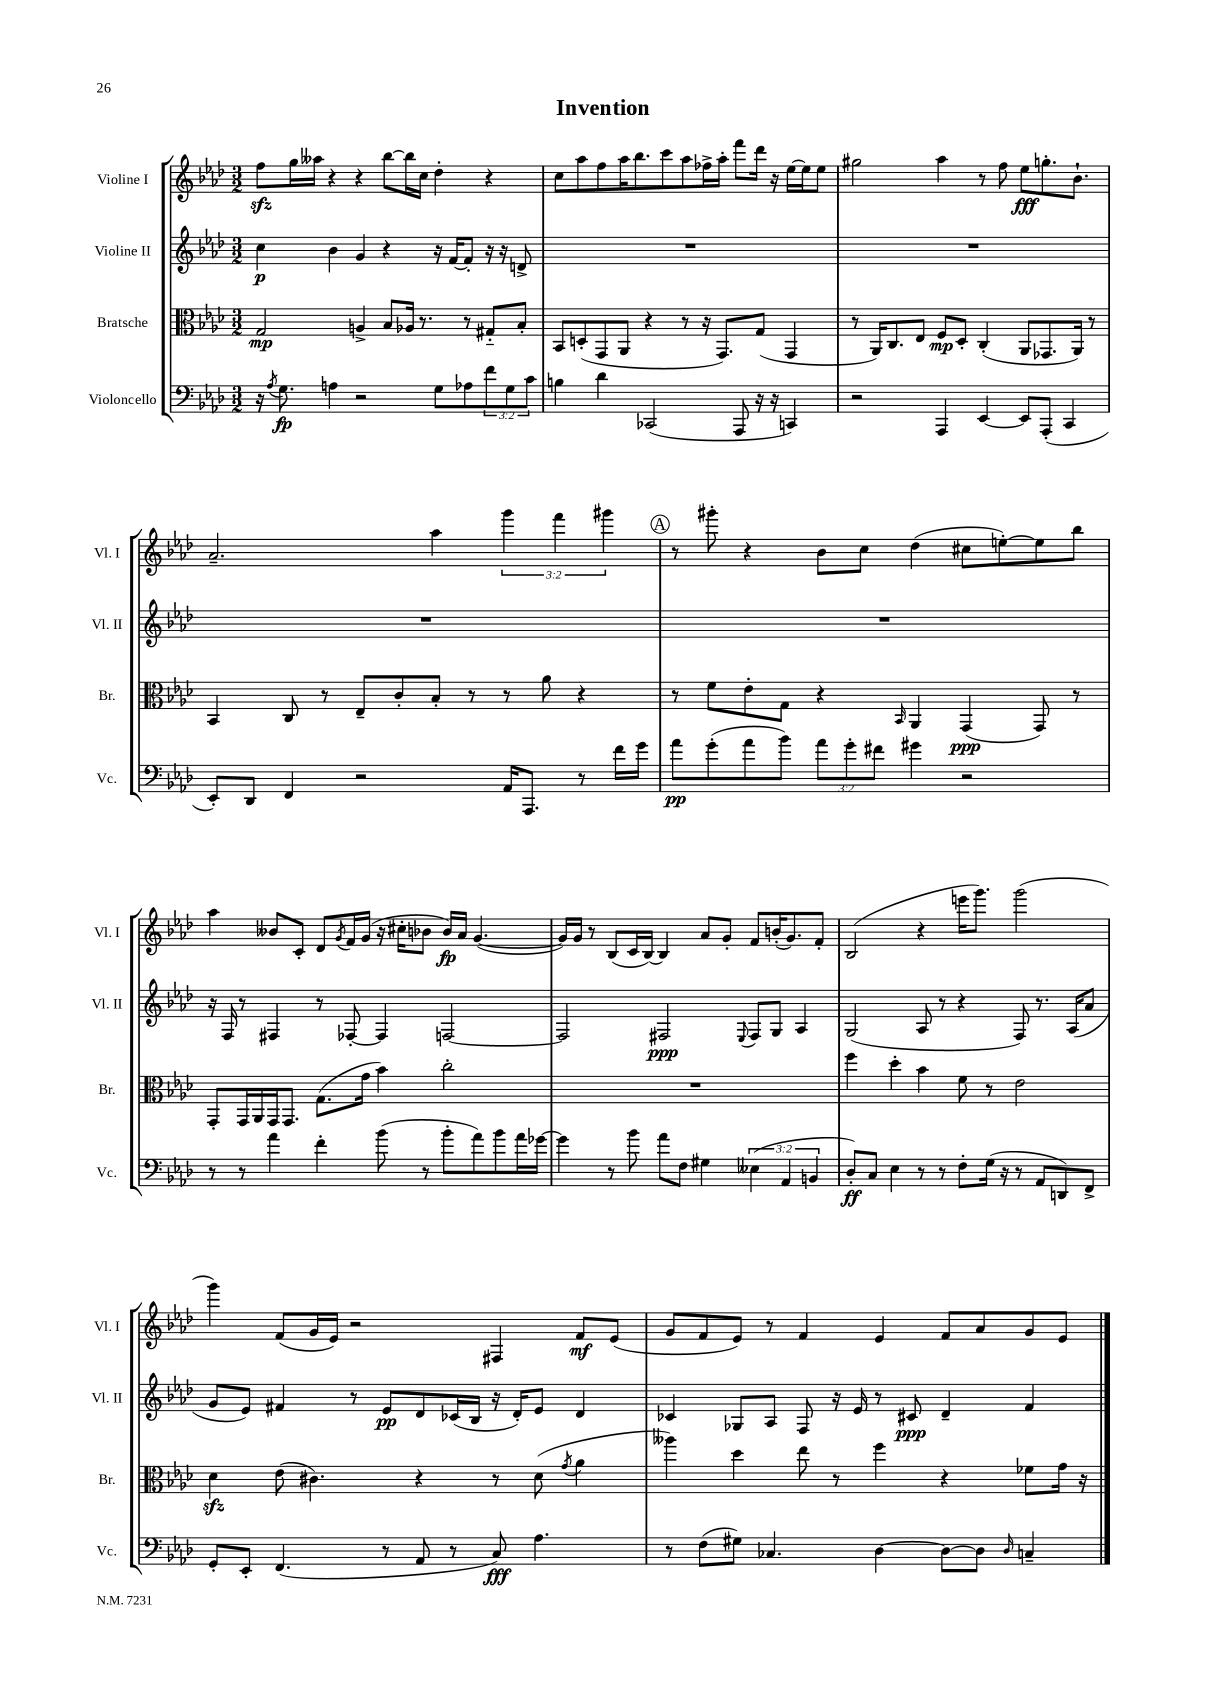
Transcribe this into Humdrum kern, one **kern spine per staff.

**kern	**dynam	**kern	**dynam	**kern	**dynam	**kern	**dynam
*part4	*part4	*part3	*part3	*part2	*part2	*part1	*part1
*staff4	*staff4	*staff3	*staff3	*staff2	*staff2	*staff1	*staff1
*I"Violoncello	*	*I"Bratsche	*	*I"Violine II	*	*I"Violine I	*
*I'Vc.	*	*I'Br.	*	*I'Vl. II	*	*I'Vl. I	*
*clefF4	*	*clefC3	*	*clefG2	*	*clefG2	*
*k[b-e-a-d-]	*	*k[b-e-a-d-]	*	*k[b-e-a-d-]	*	*k[b-e-a-d-]	*
*M3/2	*	*M3/2	*	*M3/2	*	*M3/2	*
=1	=1	=1	=1	=1	=1	=1	=1
16r	.	2G/	mp	4cc\	p	8ffzz\L	.
8qA-/	.	.	.	.	.	.	.
8.G\	fp	.	.	.	.	.	.
.	.	.	.	.	.	16gg\L	.
.	.	.	.	.	.	16aa--X\JJ	.
4An\	.	.	.	4b-\	.	4r	.
2r	.	4An^/	.	4g/	.	4r	.
.	.	8B-/L	.	4r	.	[8bb-\L	.
.	.	16A-X/Jk	.	.	.	16bb-\L]	.
.	.	8.r	.	.	.	16cc\JJ	.
8G\L	.	.	.	16r	.	4dd-'\	.
.	.	.	.	[16f/KL	.	.	.
8A-X\	.	8r	.	8f'/J]	.	.	.
12f\	.	8G#X/L	.	16r	.	4r	.
.	.	.	.	16r	.	.	.
12G\	.	.	.	.	.	.	.
.	.	8B-'/J	.	8dn^/	.	.	.
12c\J	.	.	.	.	.	.	.
=2	=2	=2	=2	=2	=2	=2	=2
4Bn\	.	8BB-/L	.	1.r	.	8cc\L	.
.	.	(8Dn'/	.	.	.	8aa-\	.
4d-\	.	8GG/	.	.	.	8ff\	.
.	.	8AA-/J	.	.	.	16aa-\K	.
.	.	.	.	.	.	8.bb-\	.
(2CC-X/	.	4r	.	.	.	.	.
.	.	.	.	.	.	8ccc\	.
.	.	8r	.	.	.	8aa-\	.
.	.	16r	.	.	.	16ff-X^\L	.
.	.	8.GG/L)	.	.	.	16aa-'\JJ	.
8AAA-/	.	.	.	.	.	8fff\L	.
16r	.	(8G/J	.	.	.	16ddd-\Jk	.
16r	.	.	.	.	.	16r	.
4CCn/)	.	4GG/	.	.	.	[16ee-\LL	.
.	.	.	.	.	.	16ee-\J]	.
.	.	.	.	.	.	8ee-\J	.
=3	=3	=3	=3	=3	=3	=3	=3
2r	.	8r	.	1.r	.	2gg#X\	.
.	.	16AA-/KL)	.	.	.	.	.
.	.	8.C/	.	.	.	.	.
.	.	8E-/J	.	.	.	.	.
4AAA-/	.	8F/L	mp	.	.	4aa-\	.
.	.	8D-'/J	.	.	.	.	.
[4EE-/	.	(4C'/	.	.	.	8r	.
.	.	.	.	.	.	8ff\	.
8EE-/L]	.	8AA-/L	.	.	.	8ee-\L	fff
(8AAA-'/J	.	8.GG-X/	.	.	.	8.ggn'\	.
4CC/	.	.	.	.	.	.	.
.	.	16AA-/Jk)	.	.	.	8.b-`\J	.
.	.	8r	.	.	.	.	.
!!LO:LB:g=z
=4	=4	=4	=4	=4	=4	=4	=4
8EE-'/L)	.	4BB-/	.	1.r	.	2.a-~/	.
8DD-/J	.	.	.	.	.	.	.
4FF/	.	8C/	.	.	.	.	.
.	.	8r	.	.	.	.	.
2r	.	8E-~/L	.	.	.	.	.
.	.	8c'/	.	.	.	.	.
.	.	8B-'/J	.	.	.	4aa-\	.
.	.	8r	.	.	.	.	.
16AA-/KL	.	8r	.	.	.	6ggg\	.
8.AAA-/J	.	.	.	.	.	.	.
.	.	8a-\	.	.	.	.	.
.	.	.	.	.	.	6fff\	.
8r	.	4r	.	.	.	.	.
.	.	.	.	.	.	6ggg#X\	.
16f\LL	.	.	.	.	.	.	.
16g\JJ	.	.	.	.	.	.	.
!!LO:REH:place=s1:t=A
=5	=5	=5	=5	=5	=5	=5	=5
8a-\L	pp	8r	.	1.r	.	8r	.
(8g'\	.	8f\L	.	.	.	8ggg#X'\	.
8a-\	.	8e-'\	.	.	.	4r	.
8b-\J)	.	8G\J	.	.	.	.	.
12a-\L	.	4r	.	.	.	8b-\L	.
12g'\	.	.	.	.	.	.	.
.	.	.	.	.	.	8cc\J	.
12f#X\J	.	.	.	.	.	.	.
.	.	16qqBB-/	.	.	.	.	.
4g#X\	.	4AA-/	.	.	.	(4dd-\	.
2r	.	(4GG/	ppp	.	.	8cc#X\L	.
.	.	.	.	.	.	[8een'\)	.
.	.	8GG/)	.	.	.	8ee\]	.
.	.	8r	.	.	.	8bb-\J	.
!!LO:LB:g=z
=6	=6	=6	=6	=6	=6	=6	=6
8r	.	8GG'/L	.	16r	.	4aa-\	.
.	.	.	.	16F/	.	.	.
8r	.	16GG/L	.	8r	.	.	.
.	.	16AA-/	.	.	.	.	.
4a-\	.	16GG/J	.	4F#X/	.	8b--X/L	.
.	.	8.GG/J	.	.	.	.	.
.	.	.	.	.	.	8c'/J	.
4f'\	.	(8.G\L	.	8r	.	8d-/L	.
.	.	.	.	.	.	8qg/	.
.	.	.	.	[8F-X'/	.	16f/L	.
.	.	16g\Jk	.	.	.	(16g/JJ	.
(8b-\	.	4b-\)	.	4F-/]	.	16r	.
.	.	.	.	.	.	16cc#X'\KL	.
8r	.	.	.	.	.	8b-X\J	.
8b-'\L	.	2cc'\	.	[2Fn/	.	16b-/LL)	fp
.	.	.	.	.	.	16a-/JJ	.
8a-\)	.	.	.	.	.	([4.g/	.
8b-\	.	.	.	.	.	.	.
16a-\L	.	.	.	.	.	.	.
[16g-X\JJ	.	.	.	.	.	.	.
=7	=7	=7	=7	=7	=7	=7	=7
4g-\]	.	1.r	.	2F/]	.	16g/LL])	.
.	.	.	.	.	.	16g/JJ	.
.	.	.	.	.	.	8r	.
8r	.	.	.	.	.	(8B-/L	.
8b-\	.	.	.	.	.	16c/L	.
.	.	.	.	.	.	[16B-/JJ)	.
8a-\L	.	.	.	2F#X/	ppp	4B-/]	.
8F\J	.	.	.	.	.	.	.
4G#X\	.	.	.	.	.	8a-/L	.
.	.	.	.	.	.	8g'/J	.
.	.	.	.	8qqE-/	.	.	.
(6E--X\	.	.	.	8F#/L	.	8f/L	.
.	.	.	.	8G/J	.	(16bn'/K	.
6AA-/	.	.	.	.	.	.	.
.	.	.	.	.	.	8.g/)	.
.	.	.	.	4A-/	.	.	.
6BBn/	.	.	.	.	.	.	.
.	.	.	.	.	.	8f'/J	.
=8	=8	=8	=8	=8	=8	=8	=8
8D-'/L)	ff	4ff\	.	(2G/	.	(2B-/	.
8C/J	.	.	.	.	.	.	.
4E-\	.	4dd-'\	.	.	.	.	.
8r	.	4b-\	.	8A-/	.	4r	.
8r	.	.	.	8r	.	.	.
8F'\L	.	8f\	.	4r	.	16eeen\KL	.
.	.	.	.	.	.	8.ggg\J)	.
(16G\Jk	.	8r	.	.	.	.	.
16r	.	.	.	.	.	.	.
8r	.	2e-\	.	8F/)	.	(2ggg\	.
8AA-/L	.	.	.	8.r	.	.	.
8DDn/)	.	.	.	.	.	.	.
.	.	.	.	(16A-/KL	.	.	.
8FF^/J	.	.	.	8a-/J	.	.	.
!!LO:LB:g=z
=9	=9	=9	=9	=9	=9	=9	=9
8GG'/L	.	4d-zz\	.	8g/L	.	4ggg\)	.
8EE-'/J	.	.	.	8e-/J)	.	.	.
(4.FF/	.	(8e-\	.	4f#X/	.	(8f/L	.
.	.	4.c#X\)	.	.	.	16g/L	.
.	.	.	.	.	.	16e-/JJ)	.
.	.	.	.	8r	.	2r	.
8r	.	.	.	8e-/L	pp	.	.
8AA-/	.	4r	.	8d-/	.	.	.
8r	.	.	.	(16c-X/L	.	.	.
.	.	.	.	16B-/JJ	.	.	.
8C/)	fff	8r	.	16r	.	4F#X/	.
.	.	.	.	16d-'/KL)	.	.	.
4.A-\	.	(8d-\	.	8e-/J	.	.	.
.	.	8qg/	.	.	.	.	.
.	.	4a-\	.	4d-/	.	8f/L	mf
.	.	.	.	.	.	(8e-/J	.
=10	=10	=10	=10	=10	=10	=10	=10
8r	.	4aa--X\)	.	4c-X/	.	8g/L	.
(8F\L	.	.	.	.	.	8f/	.
8G#X\J)	.	4dd-\	.	8G-X/L	.	8e-/J)	.
4.C-X/	.	.	.	8A-/J	.	8r	.
.	.	8ee-\	.	8F/	.	4f/	.
.	.	8r	.	16r	.	.	.
.	.	.	.	16e-/	.	.	.
[4D-\	.	4ff\	.	8r	.	4e-/	.
.	.	.	.	8c#X/	ppp	.	.
8D-\L_	.	4r	.	4d-~/	.	8f/L	.
8D-\J]	.	.	.	.	.	8a-/	.
16qqD-/	.	.	.	.	.	.	.
4Cn~/	.	8f-X\L	.	4f/	.	8g/	.
.	.	16g\Jk	.	.	.	8e-/J	.
.	.	16r	.	.	.	.	.
==	==	==	==	==	==	==	==
*-	*-	*-	*-	*-	*-	*-	*-
